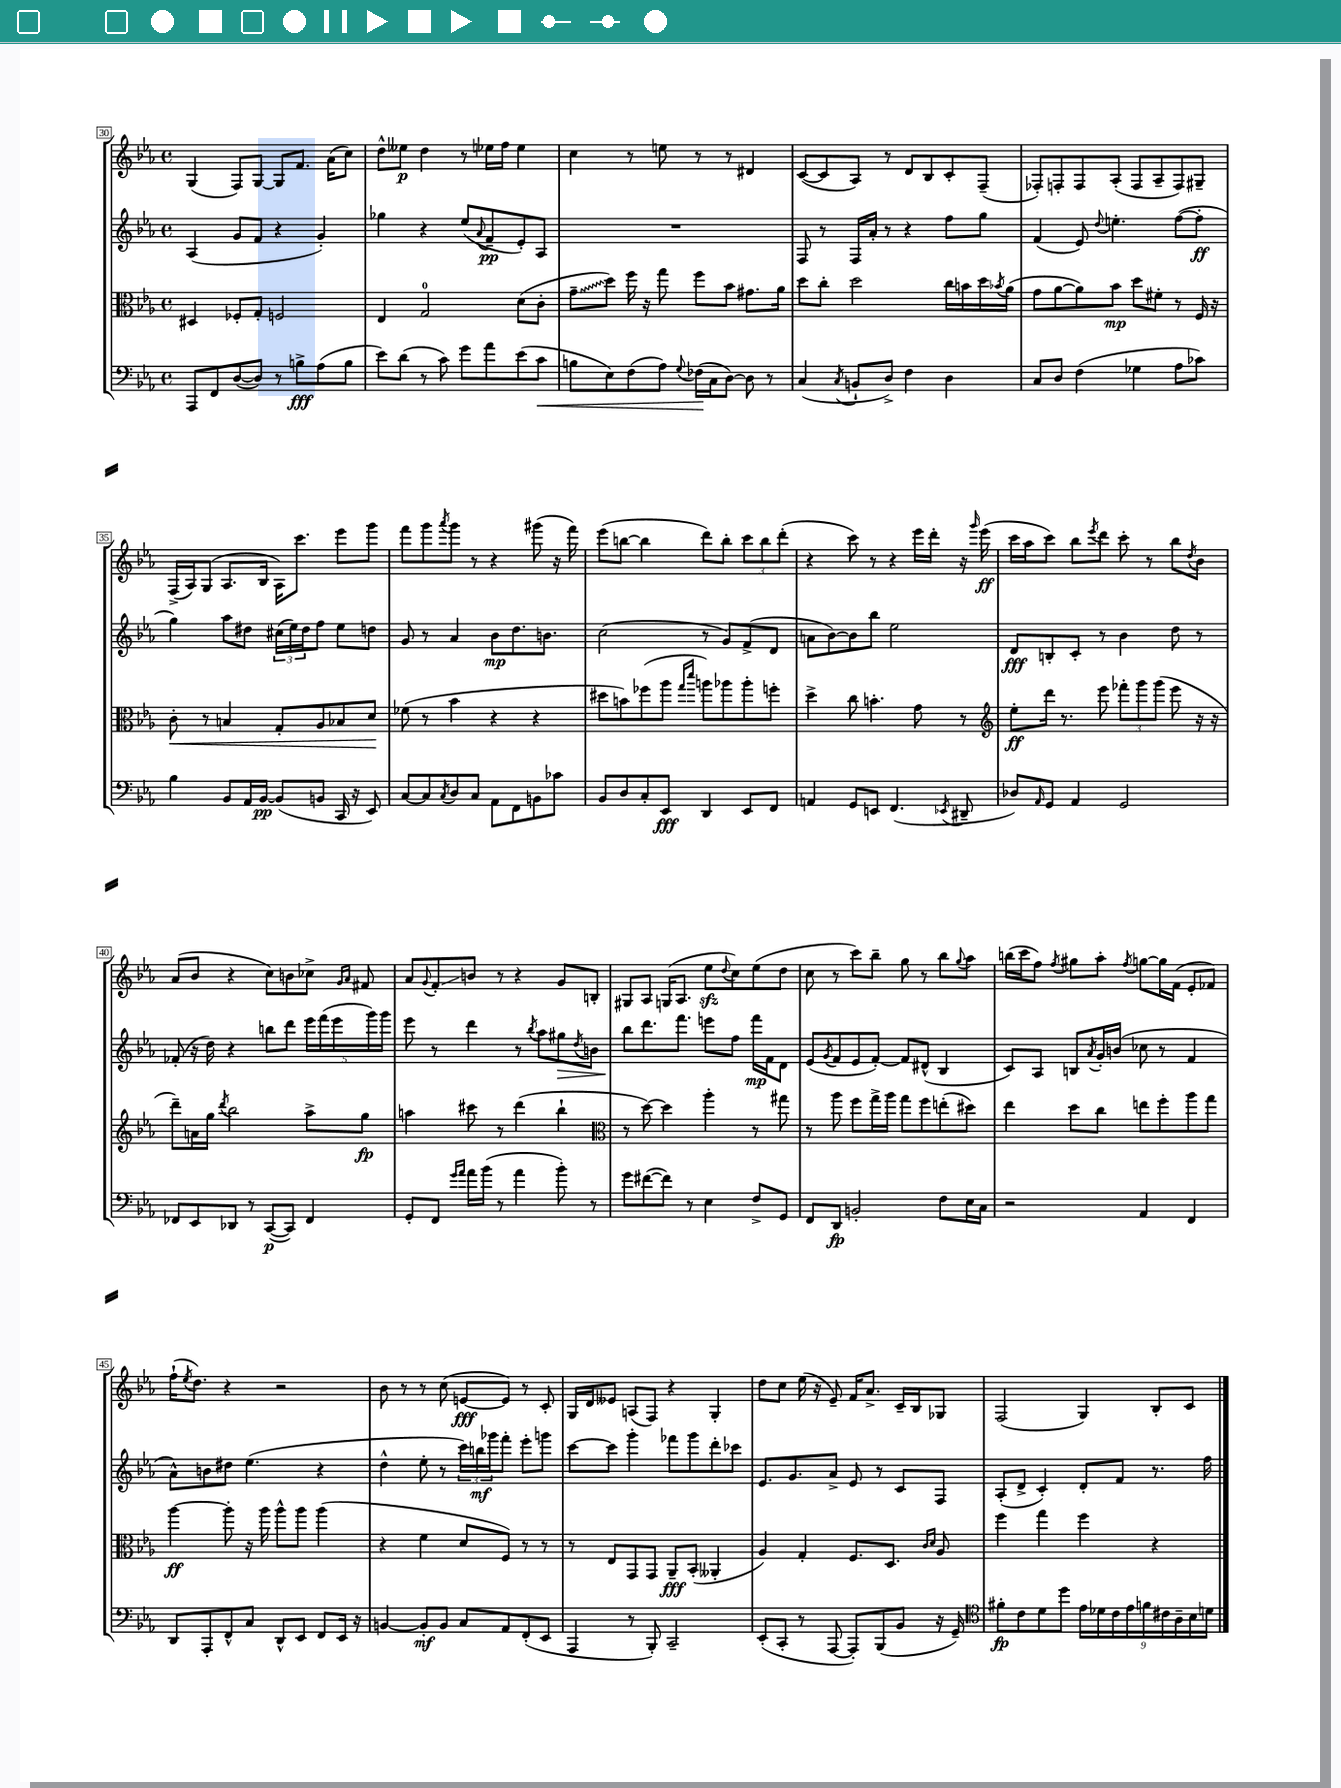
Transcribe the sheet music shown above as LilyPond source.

<<
\new StaffGroup <<
\new Staff = "s0" {
    \clef treble \key ees \major \defaultTimeSignature \time 4/4
    g4( f8) g8~ g8 f'8. aes'16( c''8) |
    d''8-^ eeses''8\p d''4 r8 ees''16 f''16 ees''4 |
    c''4 r8 e''8 r8 r8 dis'4 |
    c'8~( c'8 aes8) r8 d'8 bes8 c'8-. f8--( |
    fes8-.) f8-. f8 aes8-.( f8 aes8-- f8) gis8-- |
    f16->( aes16) g8( aes8. bes16 aes16) c'''8. ees'''8 g'''8 |
    f'''8 g'''8 \acciaccatura { aes'''8 } g'''8 r8 r4 gis'''8( r16 f'''16) |
    ees'''8( b''8~ b''4 d'''8) b''8-. \tuplet 3/2 { c'''8 b''8 d'''8-.( } |
    r4 c'''8) r8 r4 ees'''16 d'''16-. r16 \grace { g'''16 } ees'''16\ff( |
    c'''16 aes''16 c'''8) bes''8 \acciaccatura { ees'''8 } d'''8 c'''8-. r8 bes''8 \acciaccatura { d''8 } bes'8 |
    aes'8( bes'8 r4 c''8) b'8 ces''8-> \grace { g'16 aes'16 } fis'8 |
    aes'8 \appoggiatura { g'8 } f'8-.\glissando b'8 r8 r4 g'8 b8-. |
    gis8 aes8 g16( aes8. ees''8\sfz \appoggiatura { d''8 } c''8) ees''8( d''8 |
    c''8 r8 c'''8) bes''8-- g''8 r8 bes''8 \appoggiatura { g''8 } aes''8 |
    b''16( c'''16 f''8) \acciaccatura { f''8 } gis''8 aes''8-. \acciaccatura { f''8 } g''8~ g''16 f'16( ees'8-. fes'8) |
    f''16-!( \acciaccatura { ees''8 } d''8.) r4 r2 |
    bes'8 r8 r8 c''8( e'8~\fff e'8) r8 c'8-. |
    g16 d'16 eeses'8 a8( f8) r4 g4-. |
    d''8 c''8 ees''16( r16 ees'8--) f'16 aes'8.-> c'16-- bes16 ges8 |
    f2( g4) bes8-. c'8 \bar "|." |
}
\new Staff = "s1" {
    \clef treble \key ees \major \defaultTimeSignature \time 4/4
    aes4( g'8 f'8 r4 g'4-.) |
    ges''4 r4 ees''8( \appoggiatura { aes'8 } f'8--\pp ees'8-.) aes8 |
    R1 |
    f8 r8 f16 aes'16-. r8 r4 f''8 g''8 |
    f'4( ees'8) \appoggiatura { d''8 } e''4.-. f''8~( f''8-.\ff |
    g''4) aes''8 dis''8 \tuplet 3/2 { cis''16( ees''16) dis''16 } f''8 ees''8 d''8 |
    g'8 r8 aes'4 bes'8\mp d''8. b'8. |
    c''2( r8 g'8) f'8->( d'8 |
    a'8 bes'8~) bes'8 bes''8 ees''2 |
    d'8\fff b8-. c'8-. r8 bes'4 d''8 r8 |
    fes'8-.( r16 d''16) r4 b''8 d'''8 \tuplet 5/4 { ees'''16 f'''16( ees'''16 g'''16) g'''16 } |
    ees'''8 r8 d'''4 r8 \acciaccatura { bes''8 } aes''8 gis''8\> \acciaccatura { d''8 } b'8 |
    bes''8\! d'''8. f'''8. e'''8 f''8 f'''16\mp f'16 d'8 |
    ees'8( \acciaccatura { g'8 } f'8 ees'8 f'8~-.) f'8 dis'8-^( bes4 |
    c'8) aes8 b8 \acciaccatura { aes'8 } g'16-. b'16( ces''8 r8 f'4 |
    aes'8-^) b'8 dis''8 ees''4.( r4 |
    d''4-^ ees''8-. r8 \tuplet 3/2 { c'''16) b''16\mf ges'''16 } f'''8-. ees'''8-. g'''8 |
    c'''8~ c'''8 g'''4-. fes'''8 g'''8 d'''8-. ces'''8 |
    ees'8. g'8. aes'8-> ees'8 r8 c'8 f8 |
    aes8-.( d'8-> c'4-.) d'8-. f'8 r8. f''16 \bar "|." |
}
\new Staff = "s2" {
    \clef alto \key ees \major \defaultTimeSignature \time 4/4
    dis4 fes8-. g8-. f2 |
    ees4 g2-0 d'8( c'8-. |
    \once \override Glissando.style = #'zigzag g'8--\glissando d''8) f''16 r16 g''8 f''8 bes'8 gis'8. aes'16 |
    d''8 c''8-. d''2 c''16 b'16 d''16 \acciaccatura { bes'8 } aes'16( |
    g'8 aes'8~ aes'8) bes'8\mp d''8 fis'8-. r8 f16 r16 |
    c'8-.\< r8 b4 g8-. aes8 bes8 d'8\! |
    fes'8( r8 bes'4 r4 r4 |
    dis''8 b'8) fes''8( aes''8 \grace { g''16 d'''16 } a''8) aes''8 aes''8-. f''8-. |
    d''4-> c''8 b'4.-. g'8 r8 |
    \clef treble ees''8-.\ff d'''16 r8. ees'''8 \tuplet 3/2 { fes'''8-. g'''8 g'''8( } ees'''8 r16 r16 |
    d'''8--) a'16 g''16 \acciaccatura { d'''8 } bes''2 aes''8-> g''8\fp |
    a''4 cis'''8 r8 d'''4( bes''4-! |
    \clef alto r8 d''8~) d''4 aes''4-. r8 gis''8 |
    r8 aes''8 f''8 g''16-> aes''16 g''8 f''8 e''8-.( dis''8) |
    ees''4 d''8 c''8 e''8 f''8-. aes''8 g''8 |
    aes''4~\ff aes''8-. r16 aes''16 aes''8-^ aes''8 aes''4( |
    r4 f'4 d'8 f8) r8 r8 |
    r8 ees8 g,8 g,8 aes,8--\fff bes,8-.( aeses,4-. |
    aes4) g4-. f8. d8. \grace { c'16 d'16 } aes8 |
    f''4 g''4 f''4 r4 \bar "|." |
}
\new Staff = "s3" {
    \clef bass \key ees \major \defaultTimeSignature \time 4/4
    aes,,8 f,8 d8~( d8) r8 b8->\fff aes8( b8 |
    ees'8) d'8( r8 c'8) g'8 aes'8 ees'8( c'8\< |
    b8 ees8) f8( aes8) \appoggiatura { g8 } fes16\!( c16 d8~) d8 r8 |
    c4( \acciaccatura { c8 } b,8-! d8->) f4 d4 |
    c8 d8 f4( ges4 aes8 ces'8) |
    bes4 bes,8 aes,16 bes,16~\pp bes,8( b,8 c,16 r16 ees,8) |
    c8~ c8 \acciaccatura { c8 } d8 c8 aes,8 f,8 b,8 ces'8 |
    bes,8 d8 c8-. ees,8\fff d,4 ees,8 f,8 |
    a,4 g,8 e,8 f,4.( \acciaccatura { ees,8 } dis,8-- |
    des8) \grace { aes,16 } g,8 aes,4 g,2 |
    fes,8 ees,8 des,8 r8 c,8~\p( c,8) fes,4 |
    g,8-. f,8 \grace { g'16 aes'16 } aes'16 bes'16( r8 aes'4 bes'8-.) r8 |
    g'8 fis'8~( fis'8) r8 ees4 f8-> g,8 |
    f,8 d,8\fp b,2-. f8 ees16 c16 |
    r2 aes,4 f,4 |
    d,8 aes,,8-. f,8-^ c8 d,8-^ ees,8 f,8 ees,16 r16 |
    b,4~ b,8-.\mf b,8 c8 aes,8 f,8-.( ees,8 |
    aes,,4 r8 bes,,8-.) c,2-- |
    ees,8-.( c,8-. r8 aes,,8~ aes,,8-.) bes,,8( bes,8 r16 g,16--) |
    \clef tenor fis'8-.\fp c'8 d'8 d''8 \tuplet 9/8 { ees'16 des'16 c'16 ees'16 f'16 cis'16 aes16-- bes16 d'16 } \bar "|." |
}
>>
>>
\layout { \context { \Score currentBarNumber = #30 \override BarNumber.stencil = #(make-stencil-boxer 0.1 0.3 ly:text-interface::print) } }
